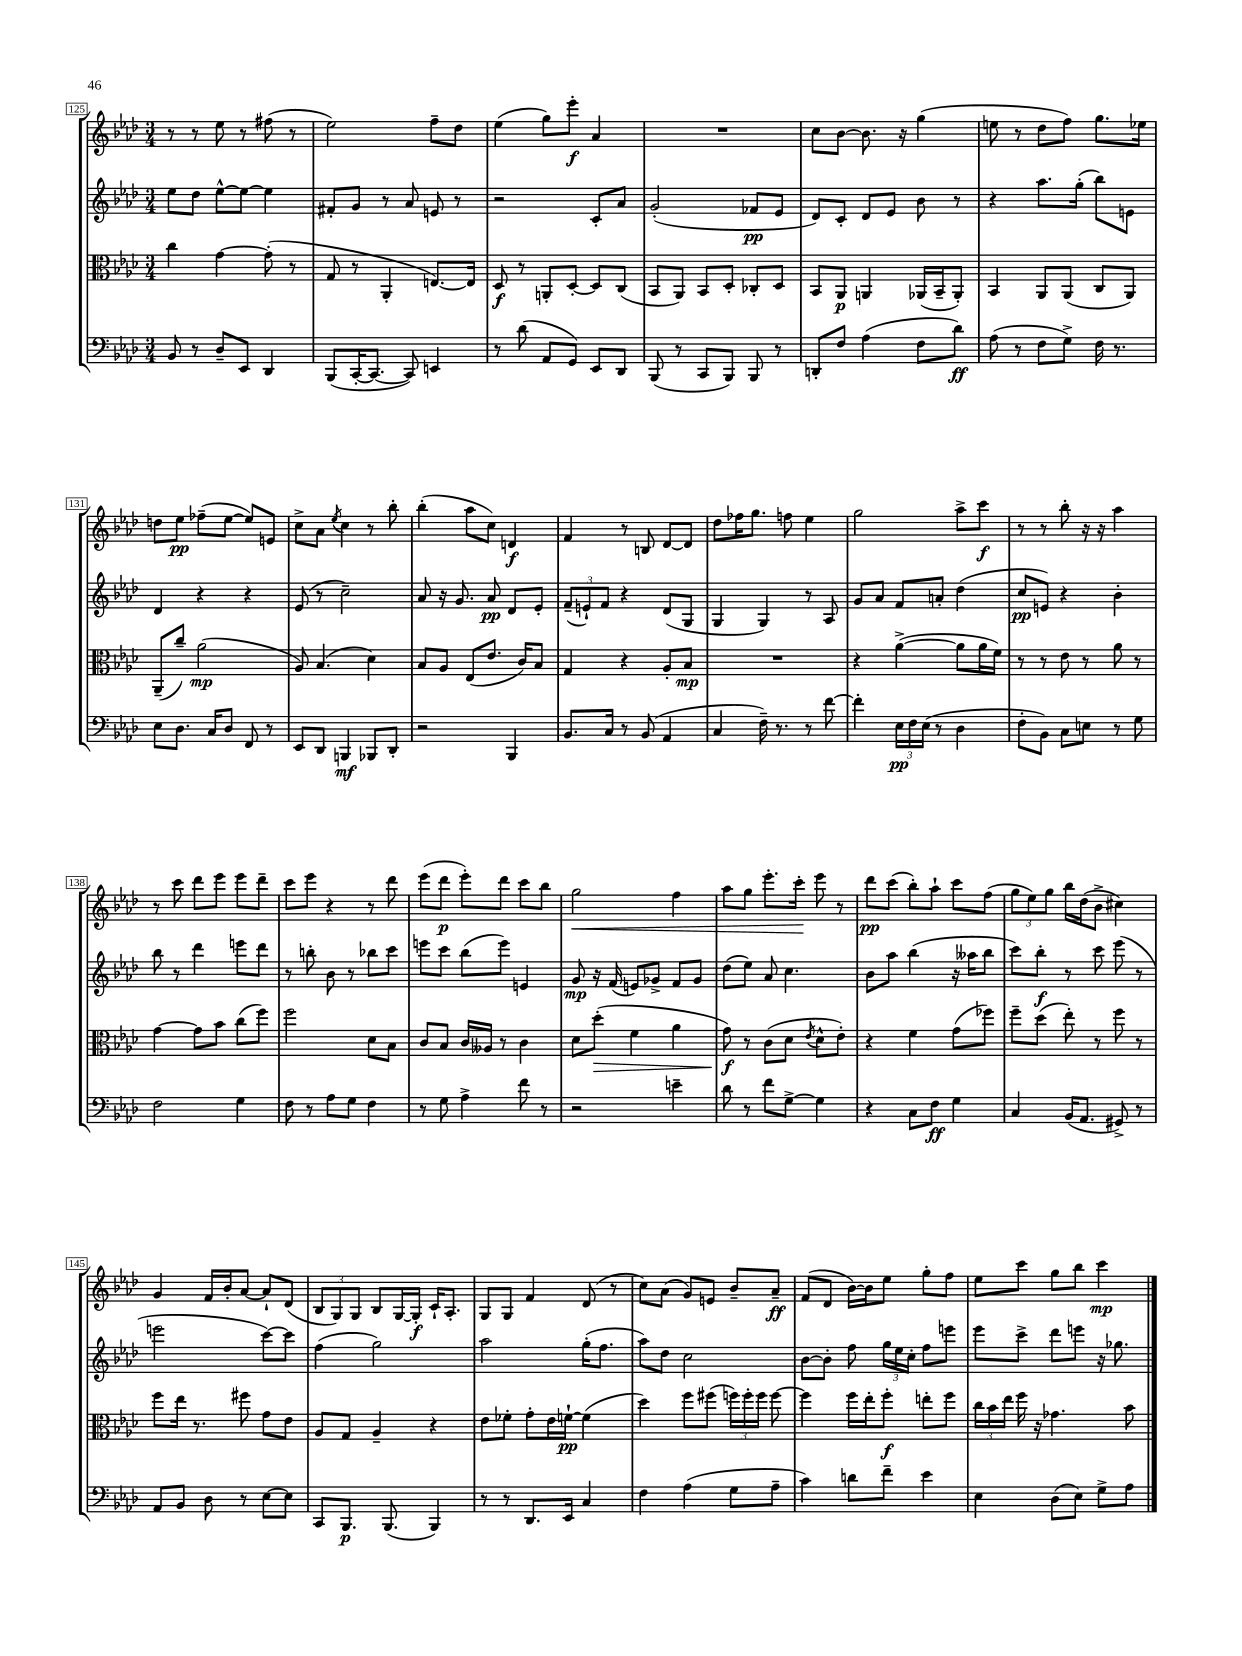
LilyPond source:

<<
\new StaffGroup <<
\new Staff = "s0" {
    \clef treble \key aes \major \numericTimeSignature \time 3/4
    \autoBeamOff r8 r8 ees''8 r8 fis''8( r8 |
    ees''2) f''8[-- des''8] |
    ees''4( g''8[) ees'''8]-.\f aes'4 |
    R2. |
    c''8[ bes'8]~ bes'8. r16 g''4( |
    e''8 r8 des''8[ f''8]) g''8.[ ees''16] |
    d''8[ ees''8]\pp fes''8[--( ees''8]~ ees''8[) e'8] |
    c''8[-> aes'8] \acciaccatura { ees''8 } c''4 r8 bes''8-. |
    bes''4-.( aes''8[ c''8]) d'4\f |
    f'4 r8 b8 des'8[~ des'8] |
    des''8[ fes''16 g''8.] f''8 ees''4 |
    g''2 aes''8[-> c'''8]\f |
    r8 r8 bes''8-. r16 r16 aes''4 |
    r8 c'''8 des'''8[ ees'''8] ees'''8[ des'''8]-- |
    c'''8[ ees'''8] r4 r8 des'''8 |
    ees'''8[( des'''8]\p ees'''8[-.) des'''8] c'''8[ bes''8] |
    g''2\< f''4 |
    aes''8[ g''8] ees'''8.[-. c'''16]-.\! ees'''8 r8 |
    des'''8[\pp c'''8]( bes''8[-.) aes''8]-! c'''8[ f''8]( |
    \tuplet 3/2 { g''8[ ees''8) g''8] } bes''16[ des''16( bes'8]-> cis''4) |
    g'4 f'16[ bes'16-. aes'8]~ aes'8[-! des'8]( |
    \tuplet 3/2 { bes8[ g8) g8] } bes8[ g16~ g16]-.\f c'16[-! aes8.]-. |
    g8[ g8] f'4 des'8( r8 |
    c''8[) aes'8]( g'8[) e'8] bes'8[-- aes'8]--\ff |
    f'8[( des'8] bes'16[~) bes'16 ees''8] g''8[-. f''8] |
    ees''8[ c'''8] g''8[ bes''8] c'''4\mp \bar "|." |
}
\new Staff = "s1" {
    \clef treble \key aes \major \numericTimeSignature \time 3/4
    \autoBeamOff ees''8[ des''8] ees''8[~-^ ees''8]~ ees''4 |
    fis'8[-. g'8] r8 aes'8 e'8 r8 |
    r2 c'8[-. aes'8] |
    g'2-.( fes'8[\pp ees'8] |
    des'8[) c'8]-. des'8[ ees'8] bes'8 r8 |
    r4 aes''8.[ g''16]-.( bes''8[) e'8] |
    des'4 r4 r4 |
    ees'8( r8 c''2--) |
    aes'8 r16 g'8. aes'8\pp des'8[ ees'8]-. |
    \tuplet 3/2 { f'8[--( e'8-!) f'8] } r4 des'8[( g8] |
    g4 g4) r8 aes8 |
    g'8[ aes'8] f'8[ a'8]-. des''4( |
    c''8[\pp e'8]) r4 bes'4-. |
    bes''8 r8 des'''4 e'''8[ des'''8] |
    r8 b''8-. bes'8 r8 bes''8[ c'''8] |
    e'''8[ c'''8] bes''8[( e'''8]) e'4 |
    g'8\mp r16 f'16( e'8[) ges'8]-> f'8[ ges'8] |
    des''8[( ees''8]) aes'8 c''4. |
    bes'8[ aes''8] bes''4( r16 aeses''16[ bes''8] |
    c'''8[) bes''8]-.\f r8 c'''8 ees'''8( r8 |
    e'''2 c'''8[~) c'''8] |
    f''4( g''2) |
    aes''2 g''16[-.( f''8.] |
    aes''8[) des''8] c''2 |
    bes'8[~ bes'8]-. f''8 \tuplet 3/2 { g''16[ ees''16 c''16]-. } f''8[ e'''8] |
    ees'''8[ c'''8]-> des'''8[ e'''8] r16 ges''8. \bar "|." |
}
\new Staff = "s2" {
    \clef alto \key aes \major \numericTimeSignature \time 3/4
    \autoBeamOff c''4 g'4~ g'8-.( r8 |
    g8 r8 aes,4-. e8.[~) e16] |
    des8\f r8 a,8[-. des8]~-. des8[ c8]( |
    bes,8[ aes,8]) bes,8[ des8]-. ces8[-. des8] |
    bes,8[ aes,8]\p a,4 aes,16[( bes,16-- aes,8]-.) |
    bes,4 aes,8[ aes,8]( c8[ aes,8]) |
    aes,8[--( c''8]--) aes'2\mp( |
    aes8) bes4.( des'4) |
    bes8[ aes8] ees8[( ees'8.] c'16[) bes8] |
    g4 r4 aes8[-. bes8]\mp |
    R2. |
    r4 aes'4~->( aes'8[ aes'16 f'16]) |
    r8 r8 ees'8 r8 aes'8 r8 |
    g'4~ g'8[ bes'8] c''8[( f''8]) |
    f''2 des'8[ bes8] |
    c'8[ bes8] c'16[ aeses16] r8 c'4 |
    des'8[ des''8]-.\>( f'4 aes'4 |
    g'8\f\!) r8 c'8[( des'8] \acciaccatura { ees'8 } des'8[-^ ees'8]-.) |
    r4 f'4 g'8[( fes''8]) |
    f''8[-- des''8]( ees''8-.) r8 f''8 r8 |
    f''8[ ees''16] r8. fis''8 g'8[ ees'8] |
    aes8[ g8] aes4-- r4 |
    ees'8[ fes'8]-. g'8[-. ees'16 f'16]~-!\pp f'4( |
    des''4) f''8[ fis''8]( \tuplet 3/2 { f''16[) f''16-. f''16] } f''8~ |
    f''4 f''16[ ees''16-. f''8]-.\f e''8[-. f''8] |
    \tuplet 3/2 { c''16[ bes'16 ees''16] } f''16 r16 ges'4. bes'8 \bar "|." |
}
\new Staff = "s3" {
    \clef bass \key aes \major \numericTimeSignature \time 3/4
    \autoBeamOff bes,8 r8 des8[-- ees,8] des,4 |
    bes,,8[( c,16~-. c,8.]~ c,8) e,4 |
    r8 des'8( aes,8[ g,8]) ees,8[ des,8] |
    bes,,8( r8 c,8[ bes,,8]) bes,,8 r8 |
    d,8[-. f8] aes4( f8[ des'8]\ff) |
    aes8( r8 f8[ g8]->) f16 r8. |
    ees8[ des8.] c16[ des8] f,8 r8 |
    ees,8[ des,8] b,,4\mf bes,,8[ des,8]-. |
    r2 bes,,4 |
    bes,8.[ c16] r8 bes,8( aes,4 |
    c4 f16--) r8. r8 f'8~ |
    f'4-. \tuplet 3/2 { ees16[\pp f16 ees16]( } r8 des4 |
    f8[-. bes,8]) c8[ e8] r8 g8 |
    f2 g4 |
    f8 r8 aes8[ g8] f4 |
    r8 g8 aes4-> f'8 r8 |
    r2 e'4-- |
    des'8 r8 f'8[ g8]~-> g4 |
    r4 c8[ f8]\ff g4 |
    c4 bes,16[( aes,8.] gis,8->) r8 |
    aes,8[ bes,8] des8 r8 ees8[~ ees8] |
    c,8[ bes,,8.]\p bes,,8.( bes,,4) |
    r8 r8 des,8.[ ees,16] c4 |
    f4 aes4( g8[ aes8]-- |
    c'4) d'8[ f'8]-- ees'4 |
    ees4 des8[( ees8]) g8[-> aes8] \bar "|." |
}
>>
>>
\layout { \context { \Score currentBarNumber = #125 \override BarNumber.stencil = #(make-stencil-boxer 0.1 0.3 ly:text-interface::print) } }
